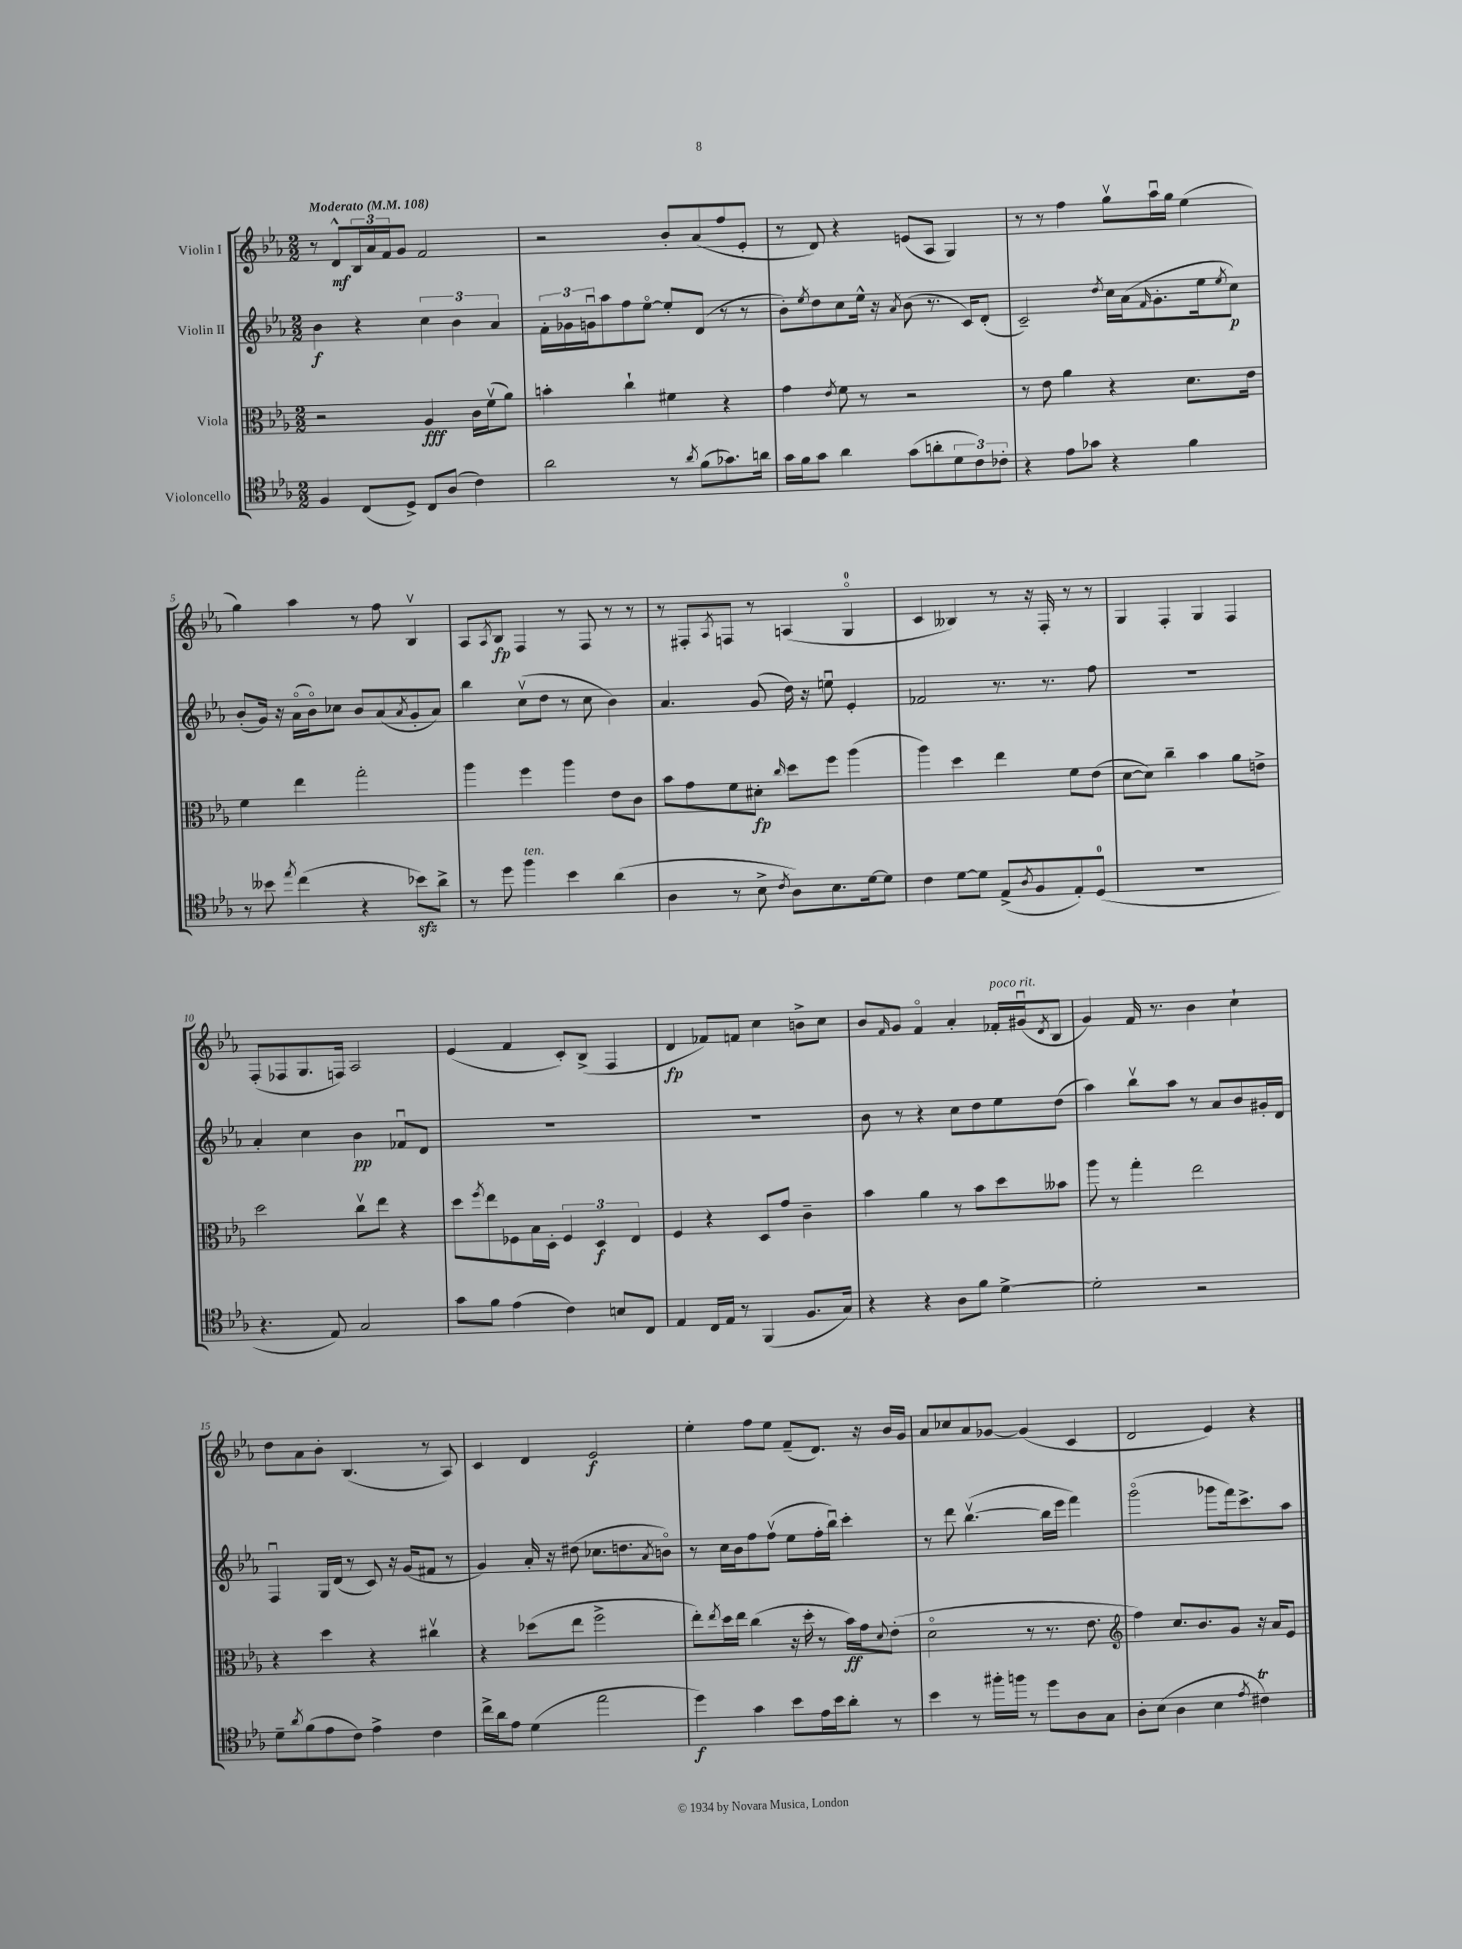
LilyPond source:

<<
\new StaffGroup <<
\new Staff = "s0" \with { instrumentName = "Violin I" } {
    \clef treble \key ees \major \numericTimeSignature \time 2/2 \tempo "Moderato" 4 = 108
    r8 d'8-^\mf \tuplet 3/2 { bes16 aes'16 f'16 } g'8 f'2 |
    r2 bes'8-. aes'8( f''8 ees'8-. |
    r8 d'8) r4 e'8( aes8 g4) |
    r8 r8 f''4 g''8\upbow aes''16\downbow g''16 ees''4( |
    g''4) aes''4 r8 f''8 bes4\upbow |
    aes8 \acciaccatura { aes8 } bes8\fp f4 r8 f8 r8 r8 |
    r8 fis8-. \acciaccatura { aes8 } f8 r8 a4( g4-0\flageolet |
    c'4 beses4) r8 r16 f16-. r8 r8 |
    g4 f4-. g4 f4 |
    f8-.( fes8 g8. f16) aes2 |
    ees'4( f'4 c'8-.) bes8->( f4 |
    d'4\fp fes'8) f'8 c''4 b'8-> c''8 |
    bes'8 \grace { f'16 } g'8 f'4\flageolet aes'4-. fes'16-.^\markup { \italic "poco rit." } gis'16\downbow( \acciaccatura { d'8 } bes8 |
    g'4) f'16 r8. bes'4 c''4-! |
    d''8 aes'8 bes'8-. bes4.( r8 aes8) |
    c'4 d'4 ees'2\f |
    ees''4-. f''8 ees''8 f'8--( d'8.) r16 bes'16 g'16 |
    aes'8 ces''8 aes'8 ges'8~ ges'4( c'4 |
    d'2 ees'4) r4 \bar "|." |
}
\new Staff = "s1" \with { instrumentName = "Violin II" } {
    \clef treble \key ees \major \numericTimeSignature \time 2/2
    bes'4\f r4 \tuplet 3/2 { c''4 bes'4 aes'4 } |
    \tuplet 3/2 { f'16-. ges'16 g'16\downbow } aes''8 f''8 ees''8~\flageolet ees''8-. d'8( r8 r8 |
    bes'8-.) \acciaccatura { ees''8 } d''8 c''8 ees''16-^ r16 \acciaccatura { aes'8 } bes'8( r8. c'16) d'8-.( |
    c'2--) \acciaccatura { d''8 } c''16 aes'16( \grace { f'16 } g'8.-. ees''16 \acciaccatura { ees''8 } c''8\p) |
    bes'8-.( g'16) r16 aes'16\flageolet( bes'16\flageolet) ces''8 bes'8 aes'8( \acciaccatura { aes'8 } g'8-. aes'8) |
    bes''4 c''8\upbow( d''8 r8 c''8 bes'4) |
    aes'4. g'8( d''16) r16 e''8\downbow ees'4-. |
    fes'2 r8. r8. f''8 |
    R1 |
    aes'4-. c''4 bes'4\pp fes'8\downbow d'8 |
    R1 |
    R1 |
    bes'8 r8 r4 c''8 d''8 ees''8 d''8( |
    aes''4) bes''8\upbow aes''8 r8 aes'8 bes'8 gis'16-. d'16 |
    f4\downbow g16 d'16( r8 c'8) r16 g'16( fis'8 r8 |
    g'4) aes'16-. r16 dis''8( ces''8. d''8. \acciaccatura { aes'8 } b'8\flageolet) |
    r8 c''16 bes'16 f''8 f''8\upbow( ees''8 f''16-. bes''16\downbow) c'''4-. |
    r8 d'''8 bes''4.~\upbow( bes''16 ees'''16 f'''4) |
    g'''2\flageolet( ges'''8 f'''16) c'''8.-> aes''8 \bar "|." |
}
\new Staff = "s2" \with { instrumentName = "Viola" } {
    \clef alto \key ees \major \numericTimeSignature \time 2/2
    r2 aes4\fff c'16 f'16\upbow( aes'8) |
    b'4-. c''4-! fis'4 r4 |
    g'4 \acciaccatura { ees'8 } f'8 r8 r2 |
    r8 ees'8 aes'4 r4 d'8. ees'16 |
    f'4 ees''4 g''2-. |
    aes''4 f''4 aes''4 ees'8 c'8 |
    bes'8 g'8 f'8 dis'8-.\fp \grace { c''16 } d''8 f''8 aes''4( |
    aes''4) d''4 ees''4 f'8 ees'8( |
    d'8~ d'8) c''4-- bes'4 aes'8 e'8-> |
    d''2 c''8\upbow ees''8 r4 |
    d''8 \acciaccatura { f''8 } ees''8 fes8 bes16 d16-. \tuplet 3/2 { fes4 d4\f ees4 } |
    f4 r4 d8 g'8 c'4-- |
    bes'4 aes'4 r8 bes'8 d''8 beses'8 |
    aes''8 r8 g''4-. ees''2 |
    r4 d''4 r4 cis''4\upbow |
    r4 des''8( ees''8 f''2-> |
    ees''8-.) \acciaccatura { ees''8 } d''16 ees''16 c''4( r16 d''16-. r8 bes'16\ff) g'16 \appoggiatura { d'8 } ees'8-.( |
    d'2\flageolet r8 r8. ees'8. |
    \clef treble f''4) c''8. bes'8. g'8 r16 aes'16 ees'8 \bar "|." |
}
\new Staff = "s3" \with { instrumentName = "Violoncello" } {
    \clef tenor \key ees \major \numericTimeSignature \time 2/2
    f4 c8( d8->) c8 aes8( c'4) |
    aes'2 r8 \acciaccatura { aes'8 } f'8( ges'8.) a'16 |
    g'16 f'16 g'8 aes'4 g'8( a'8-. \tuplet 3/2 { d'8 c'8) ces'8-. } |
    r4 ees'8 ges'8 r4 f'4 |
    r8 beses'8 \acciaccatura { ees''8 } c''4( r4 bes'8\sfz) aes'8-> |
    r8 d''8 f''4^\markup { \italic "ten." } bes'4 aes'4( |
    aes4 r8 bes8-> \acciaccatura { c'8 } aes8) bes8. d'16~ d'8 |
    c'4 d'8~ d'8 ees8->( \acciaccatura { aes8 } f8 ees8-.) d8-0( |
    R1 |
    r4. ees8) g2 |
    g'8 f'8 ees'4( c'4) b8 c8 |
    ees4 c16 ees16 r8 f,4( f8. g16) |
    r4 r4 aes8 f'8 d'4~-> |
    d'2-. r2 |
    d'8-- \acciaccatura { aes'8 } f'8( ees'8 c'8) ees'4-> c'4 |
    c''16-> aes'16 ees'8 d'4( ees''2 |
    d''4\f) g'4 bes'8 ees'16 bes'16 aes'8-. r8 |
    bes'4 r8 fis''16-. f''16 r8 d''8 aes8 g8 |
    aes8-. bes8( aes4 bes4 \acciaccatura { ees'8 } cis'4\trill) \bar "|." |
}
>>
>>
